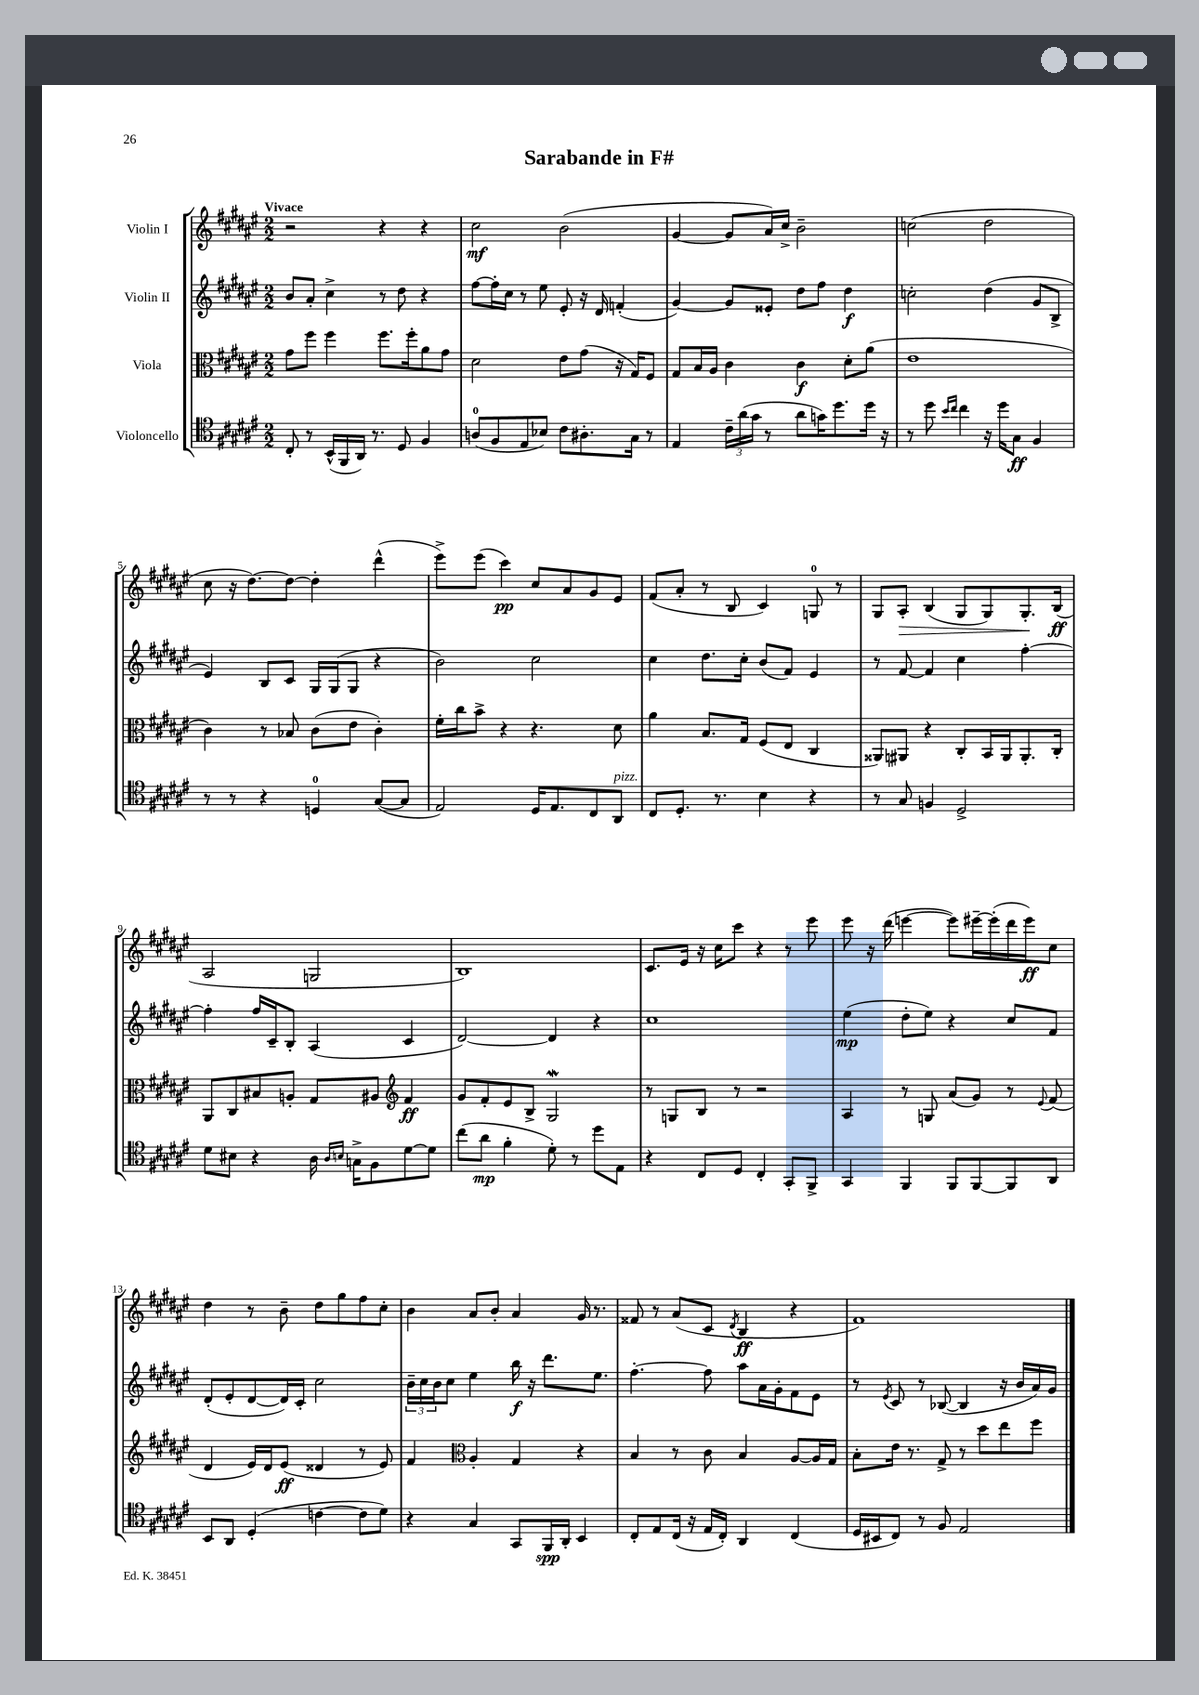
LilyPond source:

\header { title = "Sarabande in F#" }
<<
\new StaffGroup <<
\new Staff = "s0" \with { instrumentName = "Violin I" } {
    \clef treble \key fis \major \numericTimeSignature \time 2/2 \tempo "Vivace"
    r2 r4 r4 |
    cis''2\mf b'2( |
    gis'4~ gis'8 ais'16) cis''16-> b'2-- |
    c''2( dis''2 |
    cis''8 r16 dis''8.~) dis''8~ dis''4-. dis'''4-^( |
    eis'''8->) eis'''8( cis'''4\pp) cis''8 ais'8 gis'8 eis'8 |
    fis'8( ais'8-. r8 b8 cis'4) g8-0 r8 |
    gis8 ais8-.\> b4( gis8 gis8) gis8.-.\! b16\ff( |
    ais2 g2 |
    b1) |
    cis'8. eis'16 r16 cis''16 cis'''8 r4 r8 eis'''8 |
    eis'''8 r16 dis'''16( e'''4~ e'''8) eis'''16~-- eis'''16-.( dis'''16 eis'''16\ff) cis''8 |
    dis''4 r8 b'8-- dis''8 gis''8 fis''8 cis''8-. |
    b'4 ais'8 b'8-. ais'4 gis'16 r8. |
    fisis'8 r8 ais'8( cis'8 \acciaccatura { dis'8 } b4\ff r4 |
    fis'1) \bar "|." |
}
\new Staff = "s1" \with { instrumentName = "Violin II" } {
    \clef treble \key fis \major \numericTimeSignature \time 2/2
    b'8 ais'8-. cis''4-> r8 dis''8 r4 |
    fis''8~ fis''16-. cis''16 r8 eis''8 eis'8-. r16 dis'16 f'4-.( |
    gis'4~) gis'8 eisis'8-. dis''8 fis''8 dis''4\f |
    c''2-. dis''4( gis'8 b8-> |
    eis'4) b8 cis'8 gis16 gis16( gis8 r4 |
    b'2) cis''2 |
    cis''4 dis''8. cis''16-. b'8( fis'8) eis'4 |
    r8 fis'8~ fis'4 cis''4 fis''4~-. |
    fis''4-. fis''16 cis'16-- b8-. ais4( cis'4 |
    dis'2~) dis'4 r4 |
    cis''1 |
    eis''4\mp( dis''8-. eis''8) r4 cis''8 fis'8 |
    dis'8-.( eis'8-. dis'8~ dis'16) cis'16-. cis''2 |
    \tuplet 3/2 { b'16-- cis''16 b'16 } cis''8 eis''4 b''16\f r16 dis'''8. eis''8. |
    fis''4.~-. fis''8 ais''8 ais'16 gis'16-. fis'8 eis'8 |
    r8 \acciaccatura { eis'8 } cis'8 r8 bes8~( bes4 r16 b'16 ais'16) gis'16 \bar "|." |
}
\new Staff = "s2" \with { instrumentName = "Viola" } {
    \clef alto \key fis \major \numericTimeSignature \time 2/2
    gis'8 fis''8 fis''4 fis''8. fis''16-. ais'8 gis'8 |
    dis'2 eis'8 gis'8( r16 gis16) fis8 |
    gis8 b16 ais16 cis'4 cis'4\f dis'8-. ais'8( |
    eis'1 |
    cis'4) r8 bes8 cis'8( eis'8 cis'4-.) |
    fis'16-. cis''16 b'8-> r4 r4. dis'8 |
    ais'4 b8. gis16 fis8( eis8 cis4 |
    aisis,8) ais,8 r4 cis8-. b,16 ais,16 ais,8.-. cis16-. |
    ais,8 cis8 bis8 a8-. gis8 ais8 \clef treble fis'4\ff |
    gis'8 fis'8-. eis'8 b8-> gis2\mordent |
    r8 g8 b8 r8 r2 |
    ais4 r8 g8 ais'8( gis'8) r8 \appoggiatura { eis'8 } fis'8( |
    dis'4 eis'16) dis'16 eis'8\ff( disis'4 r8 eis'8) |
    fis'4 \clef alto ais4-. gis4 r4 |
    b4 r8 cis'8 b4 ais8~ ais16 gis16 |
    b8-. eis'16 r8. gis8-> r8 dis''8 eis''8 fis''8 \bar "|." |
}
\new Staff = "s3" \with { instrumentName = "Violoncello" } {
    \clef tenor \key fis \major \numericTimeSignature \time 2/2
    cis8-. r8 b,16-^( fis,16 ais,16) r8. dis8 fis4 |
    a8-0( fis8 eis8 bes8) cis'8 ais8.-. gis16 r8 |
    eis4 \tuplet 3/2 { cis'16-- ais'16( gis'16 } r8 ais'8 g'16) dis''8. dis''16 r16 |
    r8 dis''8 \grace { b'16 cis''16 } cis''4 r16 dis''16 gis8\ff fis4 |
    r8 r8 r4 d4-0 gis8~( gis8 |
    eis2) dis16 eis8. cis8 ais,8^\markup { \italic "pizz." } |
    cis8 dis8.-. r8. b4 r4 |
    r8 gis8 f4 dis2-> |
    dis'8 bis8 r4 ais16 \grace { ais16 b16 } g16-> fis8 dis'8~ dis'8 |
    cis''8( ais'8\mp fis'4-. dis'8-.) r8 dis''8 eis8 |
    r4 cis8 dis8 cis4-. gis,8-. fis,8-> |
    gis,4 fis,4 fis,8 fis,8~ fis,8 ais,8 |
    b,8 ais,8 dis4-.( c'4~ c'8 dis'8) |
    r4 gis4 gis,8 fis,16\spp ais,16-. b,4 |
    cis8-. eis8 cis16( r16 eis16 cis16-.) ais,4 cis4( |
    dis16 bis,16 cis8) r8 fis8 eis2 \bar "|." |
}
>>
>>
